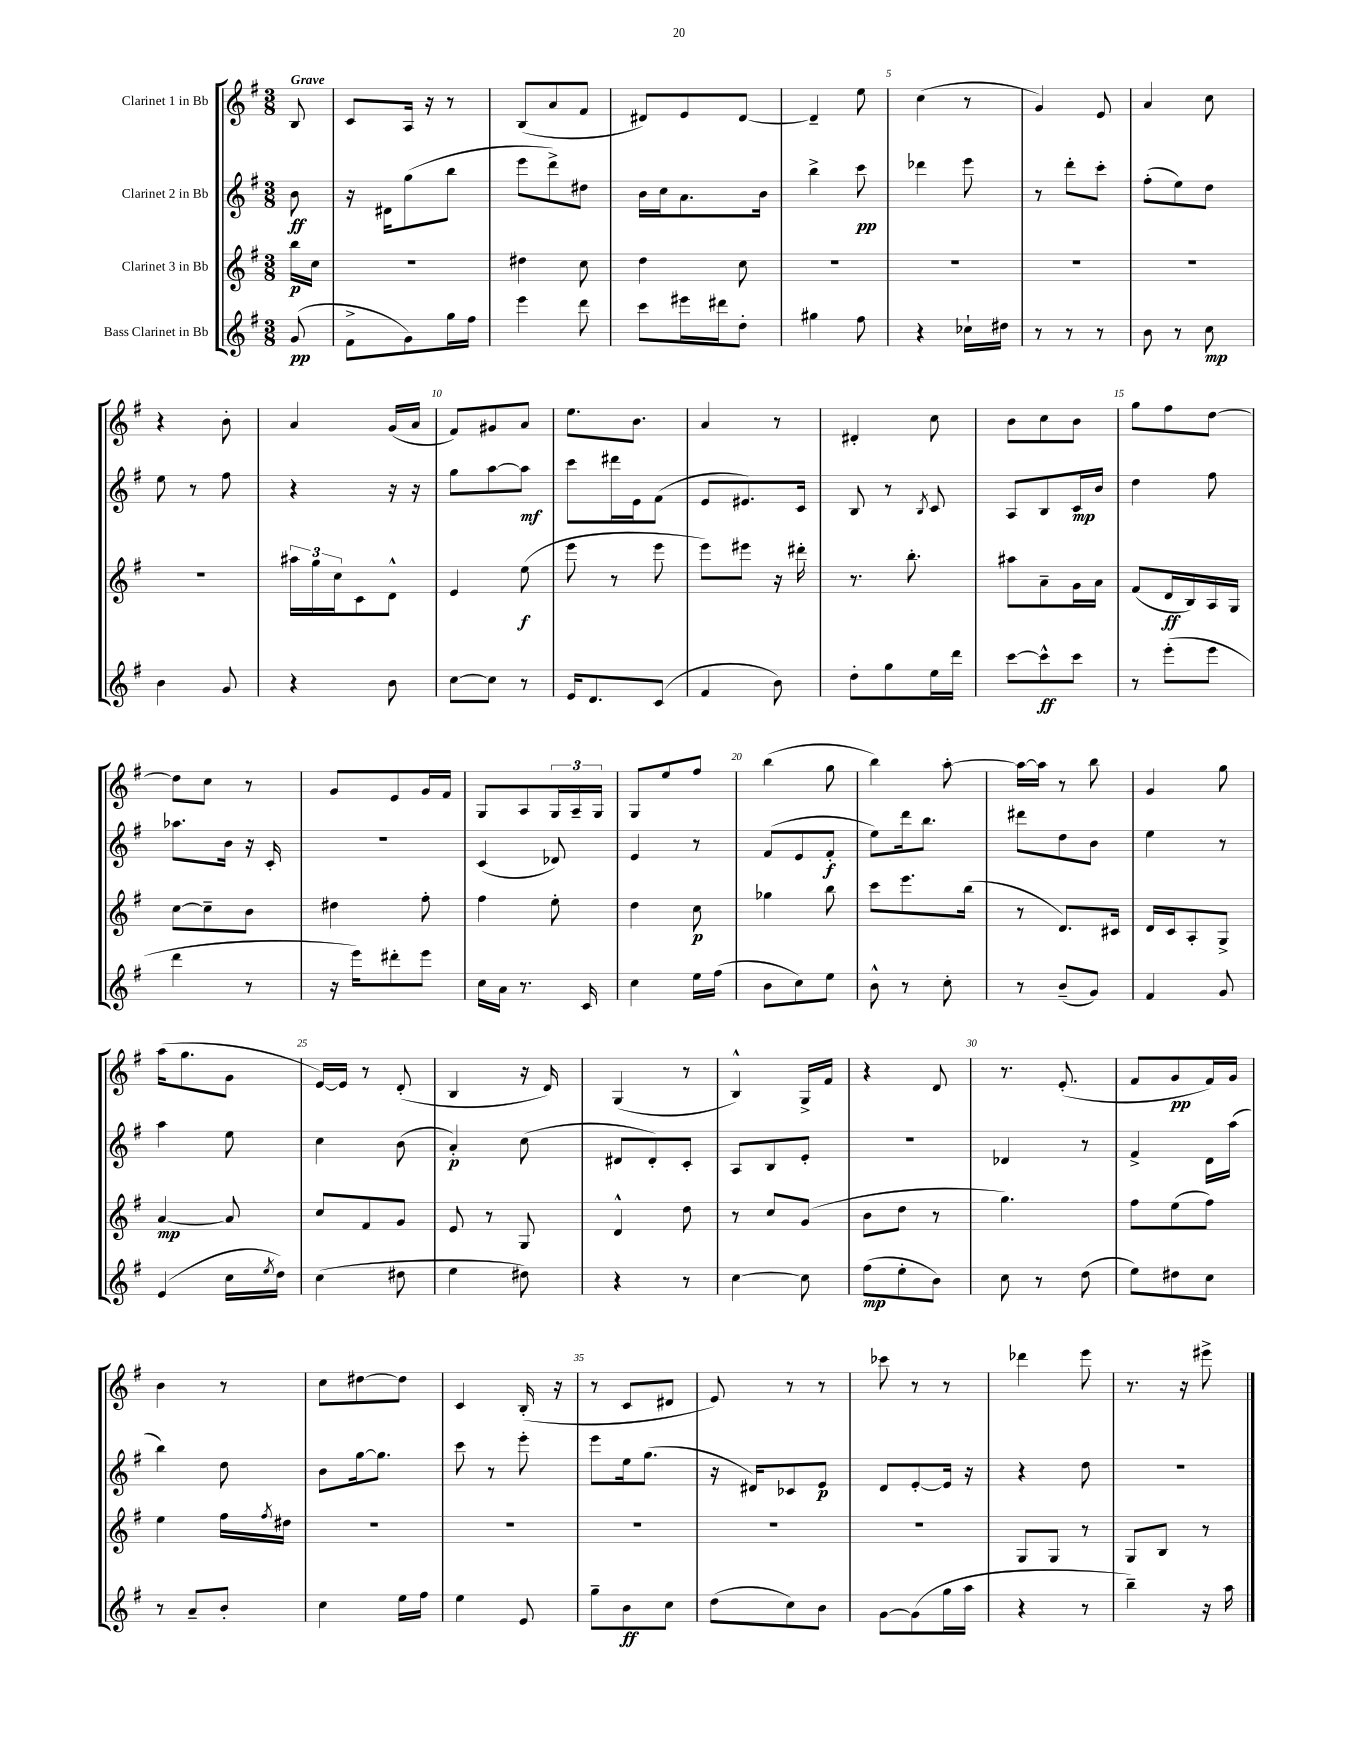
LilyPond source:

<<
\new StaffGroup <<
\new Staff = "s0" \with { instrumentName = "Clarinet 1 in Bb" } {
    \clef treble \key g \major \numericTimeSignature \time 3/8 \partial 8 \tempo "Grave"
    b8 |
    c'8 a16 r16 r8 |
    b8( a'8 fis'8 |
    dis'8) e'8 dis'8~ |
    dis'4-- e''8 |
    c''4( r8 |
    g'4) e'8 |
    a'4 c''8 |
    r4 b'8-. |
    a'4 g'16( a'16 |
    fis'8) gis'8 a'8 |
    e''8. b'8. |
    a'4 r8 |
    dis'4-. c''8 |
    b'8 c''8 b'8 |
    g''8 fis''8 d''8~ |
    d''8 c''8 r8 |
    g'8 e'8 g'16 fis'16 |
    g8 a8 \tuplet 3/2 { g16 a16-- g16 } |
    g8 e''8 fis''8 |
    b''4( g''8 |
    b''4) a''8~-. |
    a''16~ a''16 r8 b''8 |
    g'4 g''8 |
    a''16( g''8. g'8 |
    e'16~) e'16 r8 d'8-.( |
    b4 r16 d'16) |
    g4( r8 |
    b4-^) g16-> fis'16 |
    r4 d'8 |
    r8. e'8.-.( |
    fis'8 g'8\pp fis'16) g'16 |
    b'4 r8 |
    c''8 dis''8~ dis''8 |
    c'4 b16-.( r16 |
    r8 c'8 dis'8 |
    e'8) r8 r8 |
    ces'''8 r8 r8 |
    des'''4 e'''8 |
    r8. r16 eis'''8-> \bar "|." |
}
\new Staff = "s1" \with { instrumentName = "Clarinet 2 in Bb" } {
    \clef treble \key g \major \numericTimeSignature \time 3/8 \partial 8
    b'8\ff |
    r16 dis'16 g''8( b''8 |
    e'''8 d'''8->) dis''8 |
    b'16 c''16 a'8. b'16 |
    b''4-> c'''8\pp |
    des'''4 e'''8 |
    r8 d'''8-. c'''8-. |
    fis''8-.( e''8) d''8 |
    e''8 r8 fis''8 |
    r4 r16 r16 |
    g''8 a''8~ a''8\mf |
    c'''8 dis'''16 e'16 fis'8( |
    e'8 eis'8.) c'16 |
    b8 r8 \acciaccatura { b8 } c'8 |
    a8 b8 c'16\mp b'16 |
    d''4 fis''8 |
    aes''8. b'16 r16 c'16-. |
    R4. |
    c'4( des'8) |
    e'4 r8 |
    fis'8( e'8 fis'8-.\f |
    e''8) d'''16 b''8. |
    dis'''8 d''8 b'8 |
    e''4 r8 |
    a''4 e''8 |
    c''4 b'8( |
    a'4-.\p) c''8( |
    dis'8 dis'8-.) c'8-. |
    a8 b8 e'8-. |
    R4. |
    des'4 r8 |
    fis'4-> d'16 a''16( |
    b''4) d''8 |
    b'8 g''16~ g''8. |
    c'''8 r8 e'''8-. |
    e'''8 e''16 g''8.( |
    r16 dis'16) ces'8 e'8\p |
    d'8 e'8~-. e'16 r16 |
    r4 d''8 |
    r4. \bar "|." |
}
\new Staff = "s2" \with { instrumentName = "Clarinet 3 in Bb" } {
    \clef treble \key g \major \numericTimeSignature \time 3/8 \partial 8
    b''16\p c''16 |
    R4. |
    dis''4 c''8 |
    d''4 c''8 |
    R4. |
    R4. |
    R4. |
    R4. |
    R4. |
    \tuplet 3/2 { ais''16 g''16 c''16 } c'8 d'8-^ |
    e'4 e''8\f( |
    e'''8 r8 e'''8 |
    e'''8) eis'''8 r16 dis'''16-. |
    r8. b''8.-. |
    ais''8 a'8-- g'16 a'16 |
    fis'8( d'16\ff b16) a16 g16 |
    c''8~ c''8-- b'8 |
    dis''4 fis''8-. |
    fis''4 e''8-. |
    d''4 c''8\p |
    ges''4 b''8 |
    c'''8 e'''8. b''16( |
    r8 d'8.) cis'16 |
    d'16 c'16 a8-. g8-> |
    a'4~\mp a'8 |
    c''8 fis'8 g'8 |
    e'8 r8 g8 |
    d'4-^ d''8 |
    r8 c''8 g'8( |
    b'8 d''8 r8 |
    g''4.) |
    fis''8 e''8( fis''8) |
    e''4 fis''16 \acciaccatura { fis''8 } dis''16 |
    R4. |
    R4. |
    R4. |
    R4. |
    R4. |
    g8 g8 r8 |
    g8 b8 r8 \bar "|." |
}
\new Staff = "s3" \with { instrumentName = "Bass Clarinet in Bb" } {
    \clef treble \key g \major \numericTimeSignature \time 3/8 \partial 8
    g'8\pp( |
    fis'8-> g'8) g''16 fis''16 |
    e'''4 d'''8 |
    c'''8 eis'''16 dis'''16 d''8-. |
    gis''4 fis''8 |
    r4 ces''16-! dis''16 |
    r8 r8 r8 |
    b'8 r8 c''8\mp |
    b'4 g'8 |
    r4 b'8 |
    c''8~ c''8 r8 |
    e'16 d'8. c'8( |
    fis'4 b'8) |
    d''8-. g''8 e''16 d'''16 |
    c'''8~ c'''8-^\ff c'''8 |
    r8 e'''8-.( e'''8 |
    d'''4 r8 |
    r16 e'''16) dis'''8-. e'''8 |
    c''16 a'16 r8. c'16 |
    c''4 e''16 fis''16( |
    b'8 c''8) e''8 |
    b'8-^ r8 c''8-. |
    r8 b'8--( g'8) |
    fis'4 g'8 |
    e'4( c''16 \acciaccatura { e''8 } d''16) |
    c''4( dis''8 |
    e''4 dis''8) |
    r4 r8 |
    c''4~ c''8 |
    fis''8\mp( e''8-. b'8) |
    c''8 r8 d''8( |
    e''8) dis''8 c''8 |
    r8 a'8-- b'8-. |
    c''4 e''16 fis''16 |
    e''4 e'8 |
    g''8-- b'8\ff c''8 |
    d''8( c''8) b'8 |
    g'8~ g'8( g''16 a''16 |
    r4 r8 |
    b''4--) r16 a''16 \bar "|." |
}
>>
>>
\layout { \context { \Score \override BarNumber.break-visibility = ##(#f #t #t) barNumberVisibility = #(every-nth-bar-number-visible 5) } }
